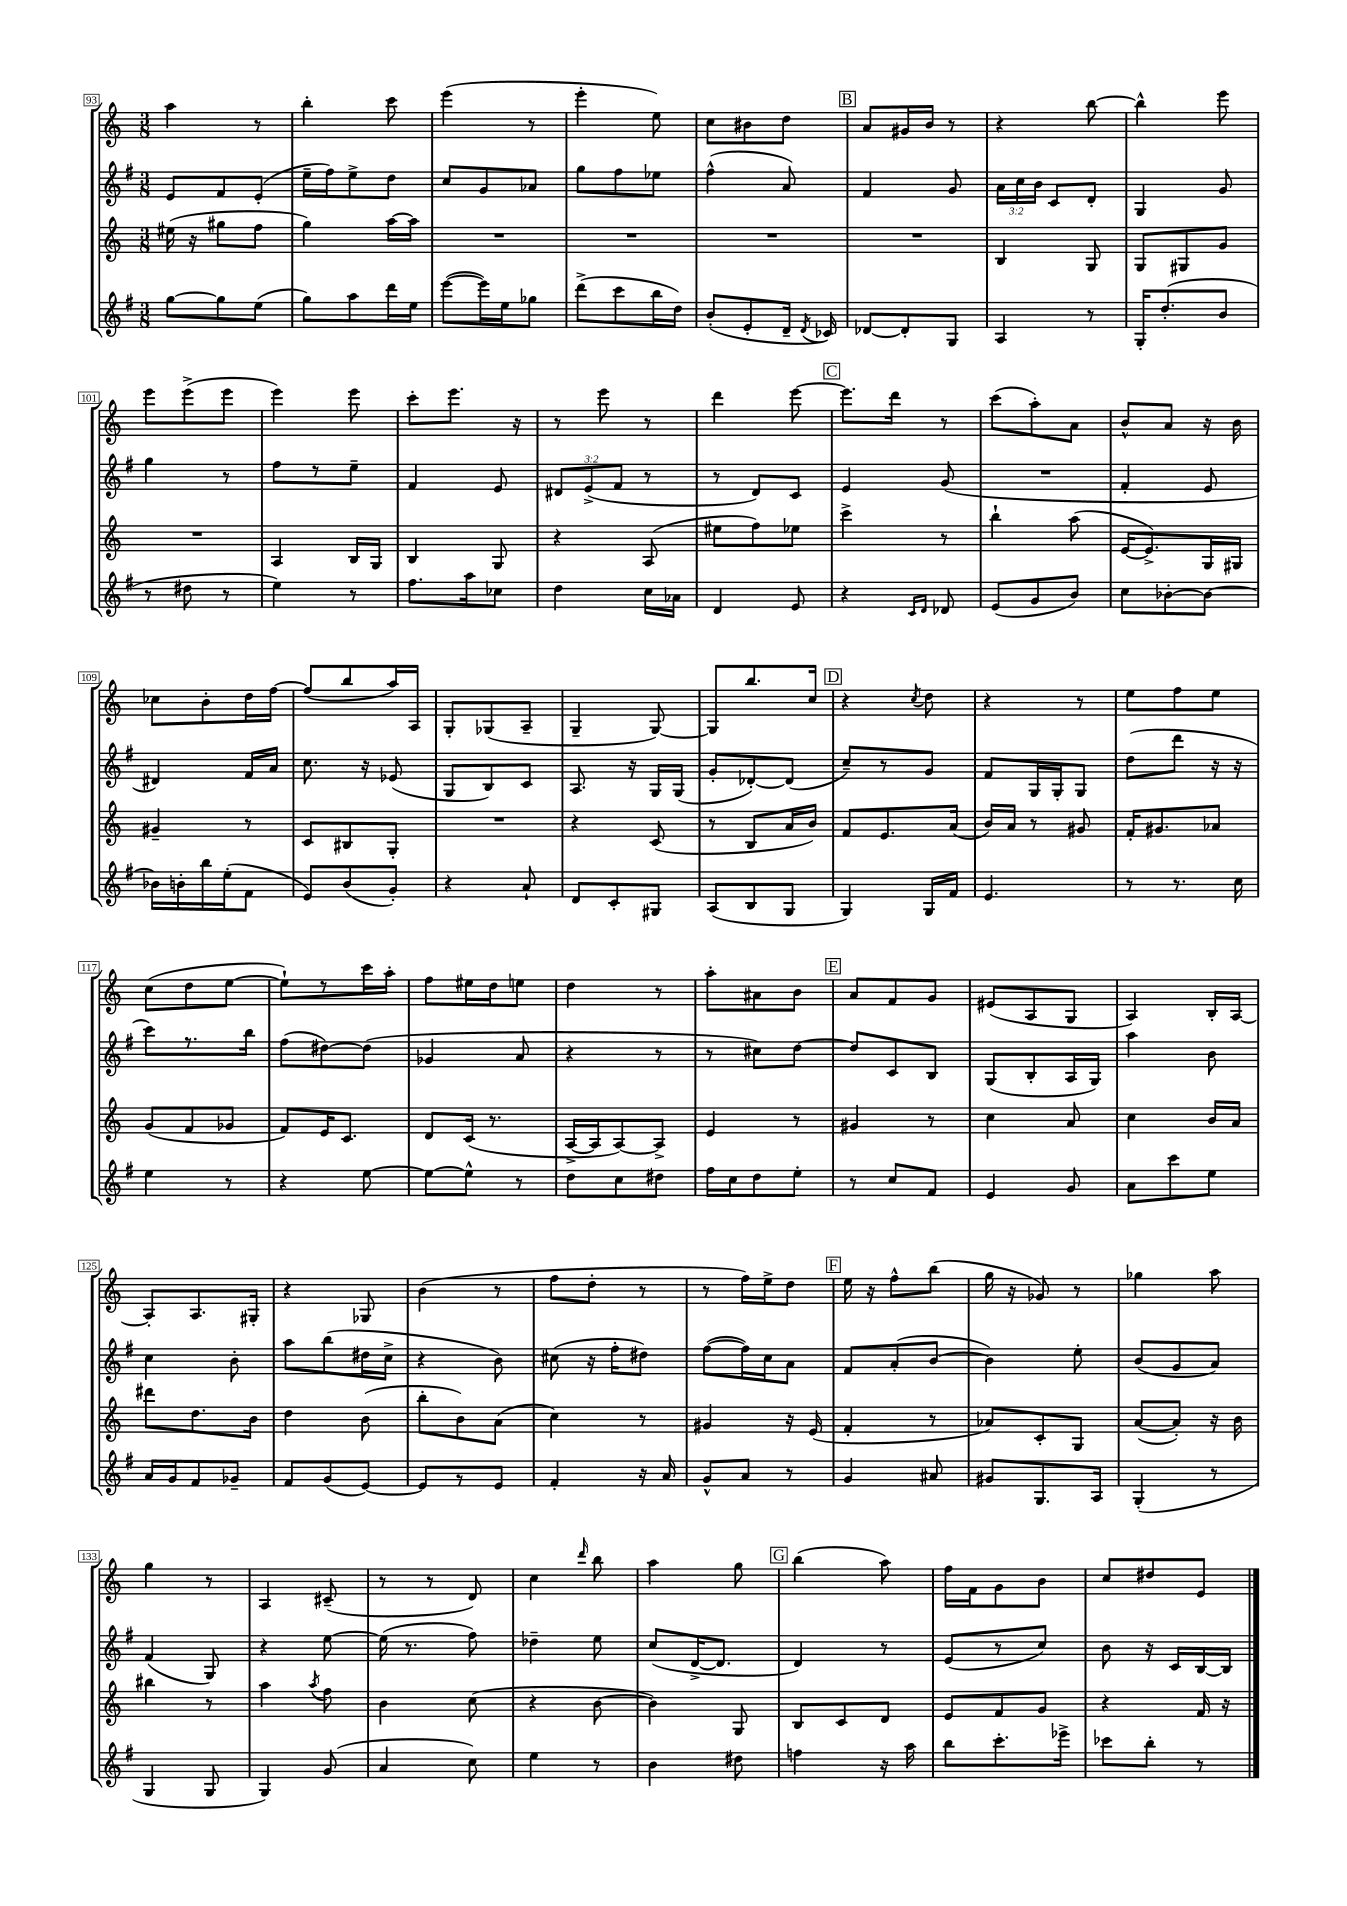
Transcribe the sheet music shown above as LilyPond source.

<<
\new StaffGroup <<
\new Staff = "s0" {
    \clef treble \key c \major \numericTimeSignature \time 3/8
    \autoBeamOff a''4 r8 |
    b''4-. c'''8 |
    e'''4( r8 |
    e'''4-. e''8) |
    c''8[ bis'8 d''8] |
    \mark \markup { \box "B" } a'8[ gis'16 b'16] r8 |
    r4 b''8~ |
    b''4-^ e'''8 |
    e'''8[ e'''8->( e'''8] |
    e'''4) e'''8 |
    c'''8[-. e'''8.] r16 |
    r8 e'''8 r8 |
    d'''4 e'''8~ |
    \mark \markup { \box "C" } e'''8.[ d'''16] r8 |
    c'''8[( a''8-.) a'8] |
    b'8[-^ a'8] r16 b'16 |
    ces''8[ b'8-. d''16 f''16]~ |
    f''8[( b''8 a''16) a16] |
    g8[-. ges8( a8]-- |
    g4-- g8~) |
    g8[ b''8. c''16] |
    \mark \markup { \box "D" } r4 \acciaccatura { c''8 } d''8 |
    r4 r8 |
    e''8[ f''8 e''8] |
    c''8[( d''8 e''8]~ |
    e''8[-!) r8 c'''16 a''16]-. |
    f''8[ eis''16 d''16 e''8] |
    d''4 r8 |
    a''8[-. ais'8 b'8] |
    \mark \markup { \box "E" } a'8[ f'8 g'8] |
    eis'8[( a8 g8] |
    a4) b16[-. a16]~ |
    a8[-. a8. gis16]-. |
    r4 ges8 |
    b'4( r8 |
    f''8[ d''8]-. r8 |
    r8 f''16[) e''16-> d''8] |
    \mark \markup { \box "F" } e''16 r16 f''8[-^ b''8]( |
    g''16 r16 ges'8) r8 |
    ges''4 a''8 |
    g''4 r8 |
    a4 cis'8--( |
    r8 r8 d'8) |
    c''4 \grace { d'''16 } b''8 |
    a''4 g''8 |
    \mark \markup { \box "G" } b''4( a''8) |
    f''16[ f'16 g'8 b'8] |
    c''8[ dis''8 e'8] \bar "|." |
}
\new Staff = "s1" {
    \clef treble \key g \major \numericTimeSignature \time 3/8 \override Staff.TupletNumber.text = #tuplet-number::calc-fraction-text
    \autoBeamOff e'8[ fis'8 e'8]-.( |
    e''16[-- fis''16) e''8-> d''8] |
    c''8[ g'8 aes'8] |
    g''8[ fis''8 ees''8] |
    fis''4-^( a'8) |
    \mark \markup { \box "B" } fis'4 g'8 |
    \tuplet 3/2 { a'16[ c''16 b'16] } c'8[ d'8]-. |
    g4 g'8 |
    g''4 r8 |
    fis''8[ r8 e''8]-- |
    fis'4 e'8 |
    \tuplet 3/2 { dis'8[ e'8->( fis'8] } r8 |
    r8 d'8[) c'8] |
    \mark \markup { \box "C" } e'4 g'8( |
    R4. |
    fis'4-. e'8 |
    dis'4) fis'16[ a'16] |
    c''8. r16 ees'8( |
    g8[ b8) c'8] |
    a8. r16 g16[ g16]( |
    g'8[-. des'8~-.) des'8]( |
    \mark \markup { \box "D" } c''8[--) r8 g'8] |
    fis'8[ g16 g16-. g8] |
    d''8[( d'''8] r16 r16 |
    c'''8[) r8. b''16] |
    fis''8[( dis''8~) dis''8]( |
    ges'4 a'8 |
    r4 r8 |
    r8 cis''8[) d''8]~ |
    \mark \markup { \box "E" } d''8[ c'8 b8] |
    g8[( b8-. a16 g16]) |
    a''4 b'8 |
    c''4 b'8-. |
    a''8[ b''8( dis''16 c''16]-> |
    r4 b'8) |
    cis''8( r16 fis''16[-. dis''8]) |
    fis''8[~( fis''16) c''16 a'8] |
    \mark \markup { \box "F" } fis'8[ a'8-.( b'8]~ |
    b'4) e''8-. |
    b'8[( g'8 a'8]) |
    fis'4( g8) |
    r4 e''8~ |
    e''16( r8. fis''8) |
    des''4-- e''8 |
    c''8[( d'16~-> d'8.] |
    \mark \markup { \box "G" } d'4) r8 |
    e'8[( r8 c''8]) |
    b'8 r16 c'16[ b16~ b16] \bar "|." |
}
\new Staff = "s2" {
    \clef treble \key c \major \numericTimeSignature \time 3/8
    \autoBeamOff eis''16( r16 gis''8[ f''8] |
    g''4) a''16[~ a''16] |
    R4. |
    R4. |
    R4. |
    \mark \markup { \box "B" } R4. |
    b4 g8 |
    g8[ gis8 g'8] |
    R4. |
    a4 b16[ g16] |
    b4 g8 |
    r4 a8( |
    eis''8[ f''8) ees''8] |
    \mark \markup { \box "C" } c'''4-> r8 |
    b''4-! a''8( |
    e'16[~ e'8.->) g16 gis16] |
    gis'4-- r8 |
    c'8[ bis8 g8]-. |
    R4. |
    r4 c'8( |
    r8 b8[ a'16 b'16]) |
    \mark \markup { \box "D" } f'8[ e'8. a'16]( |
    b'16[) a'16] r8 gis'8 |
    f'16[-. gis'8. aes'8] |
    g'8[( f'8 ges'8] |
    f'8[) e'16 c'8.] |
    d'8[ c'16]( r8. |
    a16[~-> a16 a8~) a8]-> |
    e'4 r8 |
    \mark \markup { \box "E" } gis'4 r8 |
    c''4 a'8 |
    c''4 b'16[ a'16] |
    dis'''8[ d''8. b'16] |
    d''4 b'8( |
    b''8[-. b'8) a'8]( |
    c''4) r8 |
    gis'4 r16 e'16( |
    \mark \markup { \box "F" } f'4-. r8 |
    aes'8[) c'8-. g8] |
    a'8[~( a'8]-.) r16 b'16 |
    bis''4 r8 |
    a''4 \acciaccatura { a''8 } f''8 |
    b'4 c''8( |
    r4 b'8~ |
    b'4) g8 |
    \mark \markup { \box "G" } b8[ c'8 d'8] |
    e'8[ f'8 g'8] |
    r4 f'16 r16 \bar "|." |
}
\new Staff = "s3" {
    \clef treble \key g \major \numericTimeSignature \time 3/8
    \autoBeamOff g''8[~ g''8 e''8]( |
    g''8[) a''8 d'''16 e''16] |
    e'''8[~( e'''16) e''16 ges''8] |
    d'''8[->( c'''8 b''16 d''16]) |
    b'8[-.( e'8-. d'16]-- \acciaccatura { d'8 } ces'16) |
    \mark \markup { \box "B" } des'8[~ des'8-. g8] |
    a4 r8 |
    g16[-. d''8.-.( b'8] |
    r8 dis''8 r8 |
    e''4) r8 |
    fis''8.[ a''16 ces''8] |
    d''4 c''16[ aes'16] |
    d'4 e'8 |
    \mark \markup { \box "C" } r4 \grace { c'16[ d'16] } des'8 |
    e'8[( g'8 b'8]) |
    c''8[ bes'8~-. bes'8]~ |
    bes'16[ b'16-. b''16 e''16-.( fis'8] |
    e'8[) b'8( g'8]-.) |
    r4 a'8-! |
    d'8[ c'8-. gis8] |
    a8[( b8 g8] |
    \mark \markup { \box "D" } g4) g16[ fis'16] |
    e'4. |
    r8 r8. c''16 |
    e''4 r8 |
    r4 e''8~ |
    e''8[~ e''8]-^ r8 |
    d''8[ c''8 dis''8] |
    fis''16[ c''16 d''8 e''8]-. |
    \mark \markup { \box "E" } r8 c''8[ fis'8] |
    e'4 g'8 |
    a'8[ c'''8 e''8] |
    a'16[ g'16 fis'8 ges'8]-- |
    fis'8[ g'8( e'8]~) |
    e'8[ r8 e'8] |
    fis'4-. r16 a'16 |
    g'8[-^ a'8] r8 |
    \mark \markup { \box "F" } g'4 ais'8 |
    gis'8[ g8. a16] |
    g4-.( r8 |
    g4 g8 |
    g4) g'8( |
    a'4 c''8) |
    e''4 r8 |
    b'4 dis''8 |
    \mark \markup { \box "G" } f''4 r16 a''16 |
    b''8[ c'''8.-. ees'''16]-> |
    ces'''8[ b''8]-. r8 \bar "|." |
}
>>
>>
\layout { \context { \Score currentBarNumber = #93 \override BarNumber.stencil = #(make-stencil-boxer 0.1 0.3 ly:text-interface::print) } }
